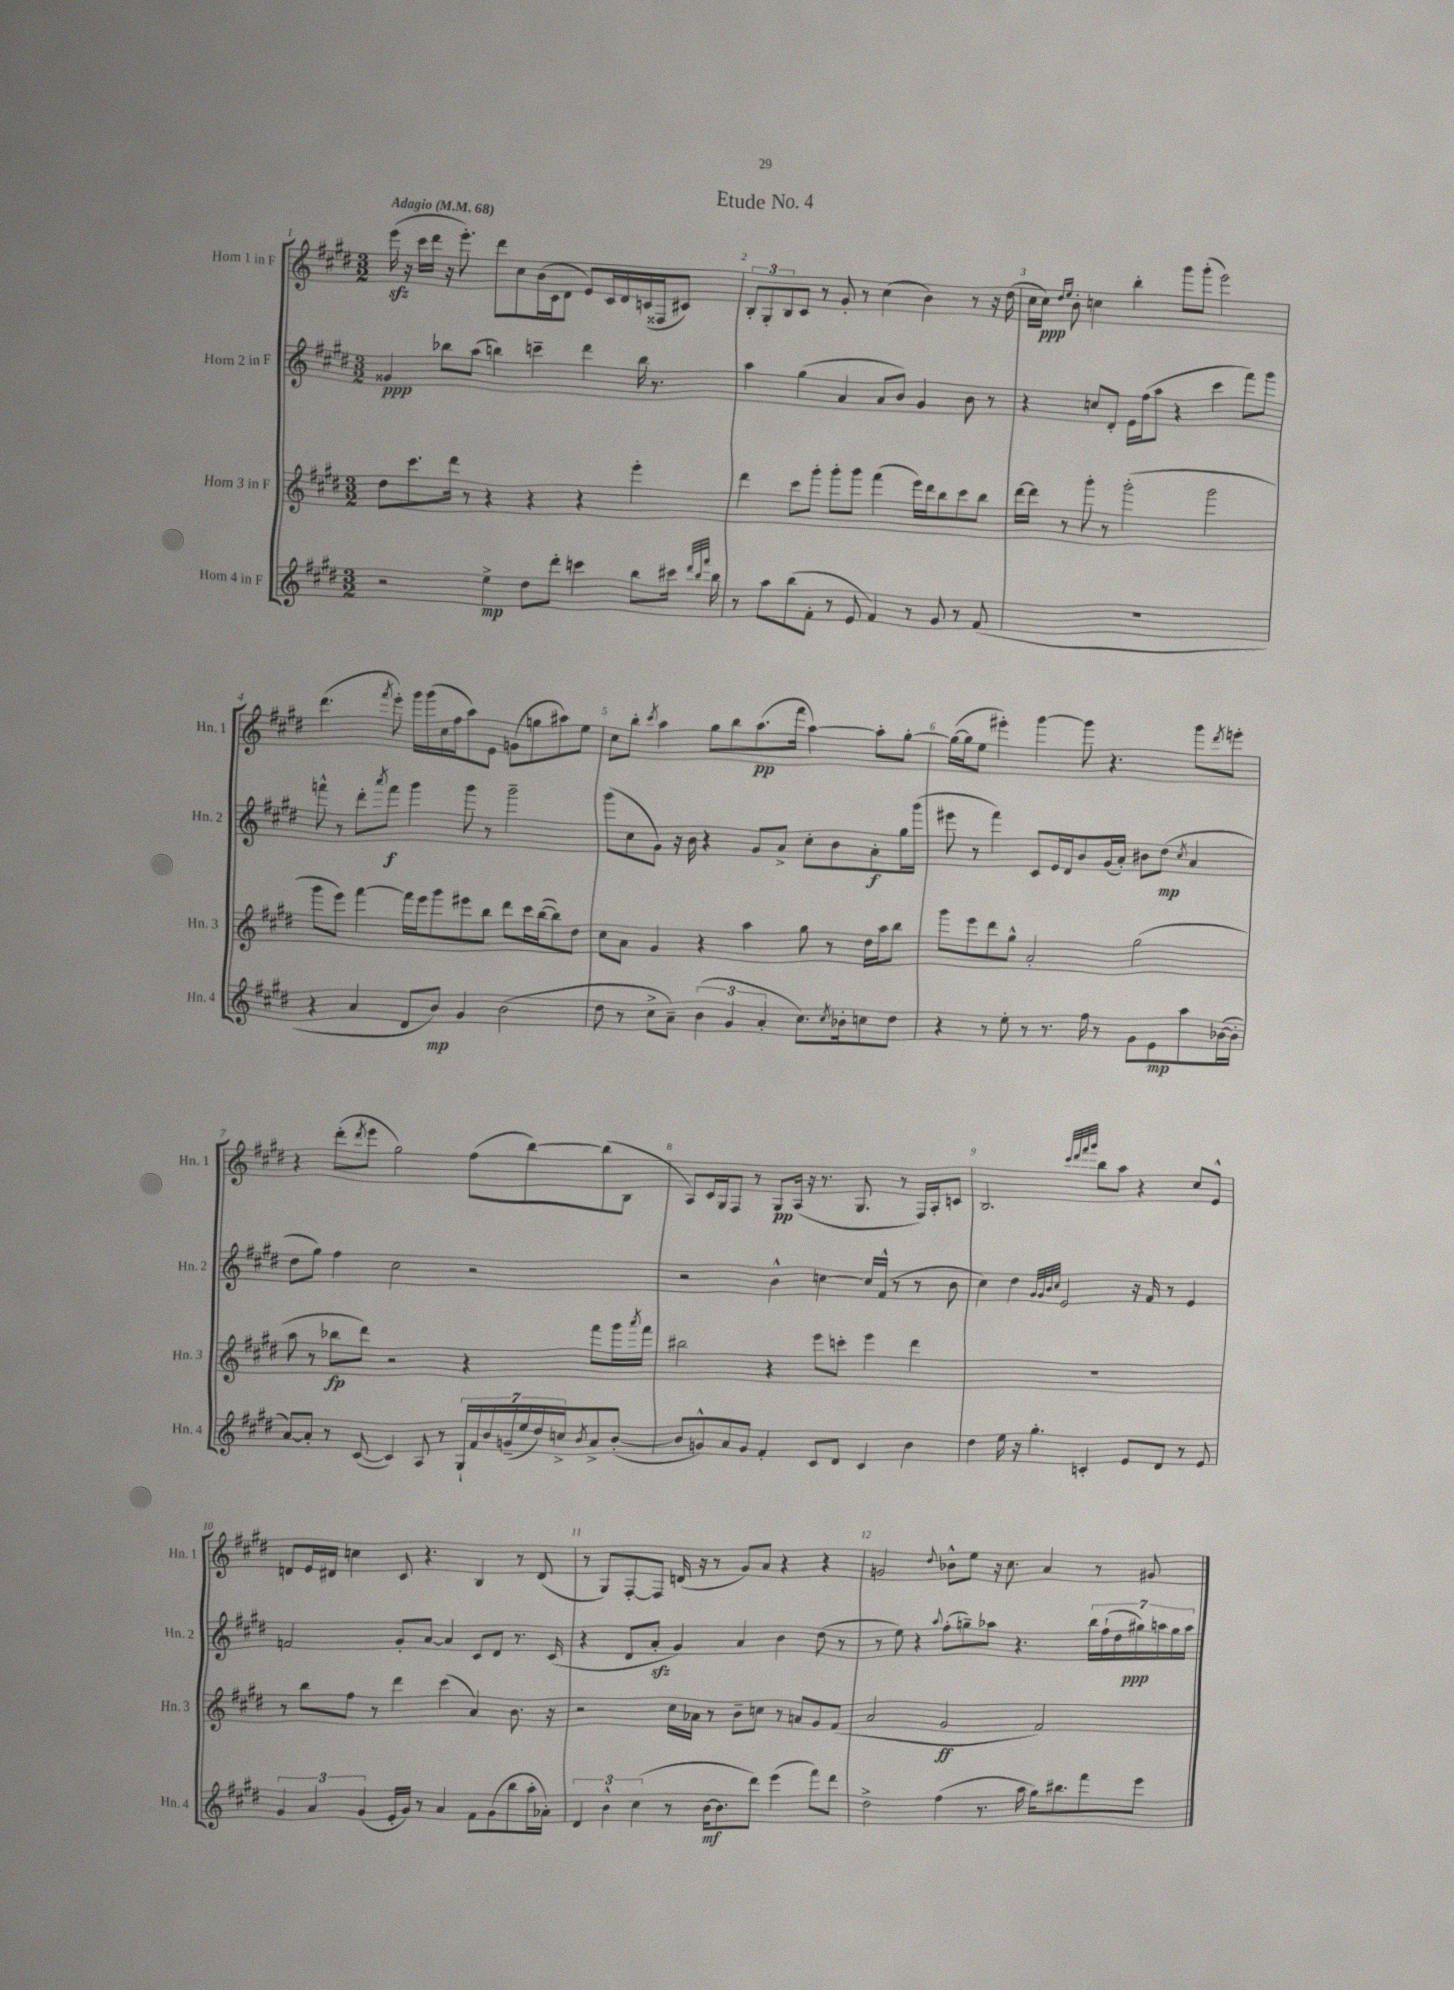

**kern	**kern	**kern	**kern
*staff4	*staff3	*staff2	*staff1
*clefG2	*clefG2	*clefG2	*clefG2
*k[f#c#g#d#]	*k[f#c#g#d#]	*k[f#c#g#d#]	*k[f#c#g#d#]
*M3/2	*M3/2	*M3/2	*M3/2
*MM68	*MM68	*MM68	*MM68
2r	8dd#	4g##	(16eee
.	.	.	16r
.	8.ccc#	.	16ccc#
.	.	.	16ddd#
.	.	8bb-	16r
.	16ddd#	.	8.eee')
.	8r	(8aa	.
4ee^	4r	4bb)	8ddd#
.	.	.	8cc#
8dd#	4r	4ccc~	(16b
.	.	.	16c#
8ddd#'	.	.	8d#
4ccc	4r	4ddd#	8e)
.	.	.	16c#
.	.	.	16d#
8bb	4eee'	16bb	(16c
.	.	8.r	16F##
16ccc#	.	.	8c#)
32qqddd#	.	.	.
32qqbb	.	.	.
32qqfff#	.	.	.
16bb	.	.	.
=	=	=	=
8r	4ddd#	4aa	12B'
.	.	.	12G#'
8aa	.	.	.
.	.	.	12B
(8bb	8ccc#	(4gg#	8c#
8f#'	8ggg#'	.	8r
8r	8ggg#'	4a	8g#'
8e	8ggg#	.	8r
4f#)	(4fff#	8a	(4cc#
.	.	8b)	.
8r	16eee)	4g#	4b)
.	16ddd#	.	.
8g#	8bb	.	.
8r	8ccc#	8b	8r
(8f#	8bb	8r	16r
.	.	.	(16dd#
=	=	=	=
1.r	[16ddd#	4r	16cc#
.	16ddd#]	.	16cc#)
.	.	.	16qqdd#
.	.	.	16qqee
.	8r	.	8b'
.	8ggg#'	8cc	4cc
.	8r	8d#'	.
.	(2ggg#'	16e	4bb'
.	.	(16ff#	.
.	.	8aa	.
.	.	4r	8ggg#
.	.	.	(8ggg#'
.	2ggg#	4ccc#	2eee)
.	.	8fff#)	.
.	.	8ggg#	.
=	=	=	=
4r	8ggg#	8fff^^	(4.ddd#
.	8eee)	8r	.
4a	[4fff#	8ddd#'	.
.	.	8qaaa	8qfff#
.	.	8fff	8eee')
8d#	16fff#]	4ggg#	16ggg#
.	16eee	.	(16ggg#
8b)	8ggg#	.	16cc#
.	.	.	16ff#
4g#	8eee#	8ggg#	8aa)
.	8bb	8r	8e
(2b	8ddd#	2ggg#~	(8g
.	16ccc#	.	8gg
.	([16bb	.	.
.	8bb])	.	8aa#)
.	8dd#	.	8ee
=	=	=	=
8dd#	8cc#	(8ggg#	8cc#
8r	8a	8cc#	8bb'
.	.	.	8qccc#
8cc#^	4g#	8g#)	4aa
8a~)	.	16r	.
.	.	16b	.
(6b	4r	4r	8gg#
.	.	.	8bb
6g#	.	.	.
.	4aa	8g#	(8.aa
6a'	.	.	.
.	.	8a^	.
.	.	.	16fff#
8.cc#)	8gg#	8cc#'	[4aa)
.	8r	8b	.
8qcc#	.	.	.
16b-'	.	.	.
8cc	16dd#	8a'	8aa']
.	16aa	.	.
8dd#	8bb	16gg#	[8gg#'
.	.	(16ggg#	.
=	=	=	=
4r	8ggg#	8eee#	(16gg#_
.	.	.	16gg#]
.	8eee	8r	8ee
8r	8ddd#	4fff#)	4eee#')
8ee'	8gg#^^	.	.
8r	2a'	8c#	[4ggg#
8.r	.	16e	.
.	.	16d#	.
.	.	8b	8ggg#]
16ff#	.	.	.
8r	.	(16g#	4.r
.	.	16a')	.
8g#	(2gg#	8b#	.
8e	.	(8dd#	.
.	.	8qcc#	.
8aa	.	4a	8ggg#
.	.	.	8qddd#
([16b-	.	.	8eee'
16b-']	.	.	.
=	=	=	=
[8a)	8aa	8dd#	4r
8a']	8r	8gg#)	.
8r	8bb-	4ff#	(8ddd#'
.	.	.	8qddd#
([8c#	8ddd#)	.	8eee
4c#])	2r	2cc#	2gg#)
8A	.	.	.
8r	.	.	.
28G#`	4r	2r	(8ff#
28f#	.	.	.
28b	.	.	.
(28g~	.	.	.
.	.	.	[8bb)
28ee	.	.	.
28dd#)	.	.	.
28cc^	.	.	.
8qb	.	.	.
8a^	8fff#	.	(8bb]
([8b'	16ggg#	.	8B
.	8qaaa	.	.
.	16fff#	.	.
=	=	=	=
8b]	2bb#	2r	8A)
8g^^)	.	.	16c#
.	.	.	16G#
8a	.	.	8F#
8g	.	.	8r
4f#'	4r	4b^^	8G#
.	.	.	(16A
.	.	.	16r
8c#	8eee	[4cc	8.r
8d#	8ccc'	.	.
.	.	.	8.G#
4c#	4eee	16cc]	.
.	.	(16f#^^	.
.	.	8r	8r
4b	4ddd#	8r	16F#)
.	.	.	16A'
.	.	8b	8c
=	=	=	=
4dd#	1.r	4cc#)	2.B
16ee	.	4dd#	.
16r	.	.	.
4.gg#'	.	.	.
.	.	32qqg#	.
.	.	32qqg#	.
.	.	32qqb	.
.	.	32qqcc#	.
.	.	2e	.
.	.	.	32qqccc#
.	.	.	32qqddd#
.	.	.	32qqfff#
.	.	.	32qqggg#
4c'	.	.	8bb
.	.	.	8aa
8e	.	16r	4r
.	.	16f#	.
8d#	.	8r	.
8r	.	4e	8cc#
8e	.	.	8e^^
=	=	=	=
6g#	8r	2f	8d
.	8bb	.	16e
6a	.	.	.
.	.	.	16d#
.	8ff#	.	4cc
(6g#	.	.	.
.	8r	.	.
16e'	4ddd#	8g#'	8c#
16g#)	.	.	.
8r	.	[8a	4.r
4a	(4ccc#	4a]	.
8f#	4a)	8c#	4B
(8g#	.	8d#	.
8bb	8.b	8.r	8r
16aa'	.	.	(8d#
16a-')	16r	(16c#	.
=	=	=	=
6d#	2r	4r	8r
.	.	.	8G#)
6b^^	.	.	.
.	.	8d#	[8F#'
(6cc#	.	.	.
.	.	8a'	8F#]
8r	16cc#	4g#)	(16d
.	16a-	.	16r
[16b	8r	.	8r
8.b]	.	.	.
.	8b~	4a	8g#)
8ddd#)	8cc	.	8a
(4eee	8r	4b	4r
.	8a	.	.
8fff#)	8g#	(8dd#	4r
8ddd#	(8f#	8r	.
=	=	=	=
2dd#^	2a	8r	2g
.	.	8ee)	.
.	.	4r	.
.	.	8qqaa	8qqdd#
(4ff#	2g#	(8ff#'	8b-^^
.	.	8gg~)	8ee
8.r	.	8aa-	16r
.	.	.	8.cc#
.	.	4.r	.
16aa	.	.	.
16gg#)	2f#)	.	4a
8.bb#	.	.	.
8fff#	.	28bb	8r
.	.	(28ff#`	.
.	.	28dd#	.
.	.	28gg#)	.
8eee	.	.	8g#
.	.	28aa	.
.	.	28gg#	.
.	.	28aa	.
==	==	==	==
*-	*-	*-	*-
